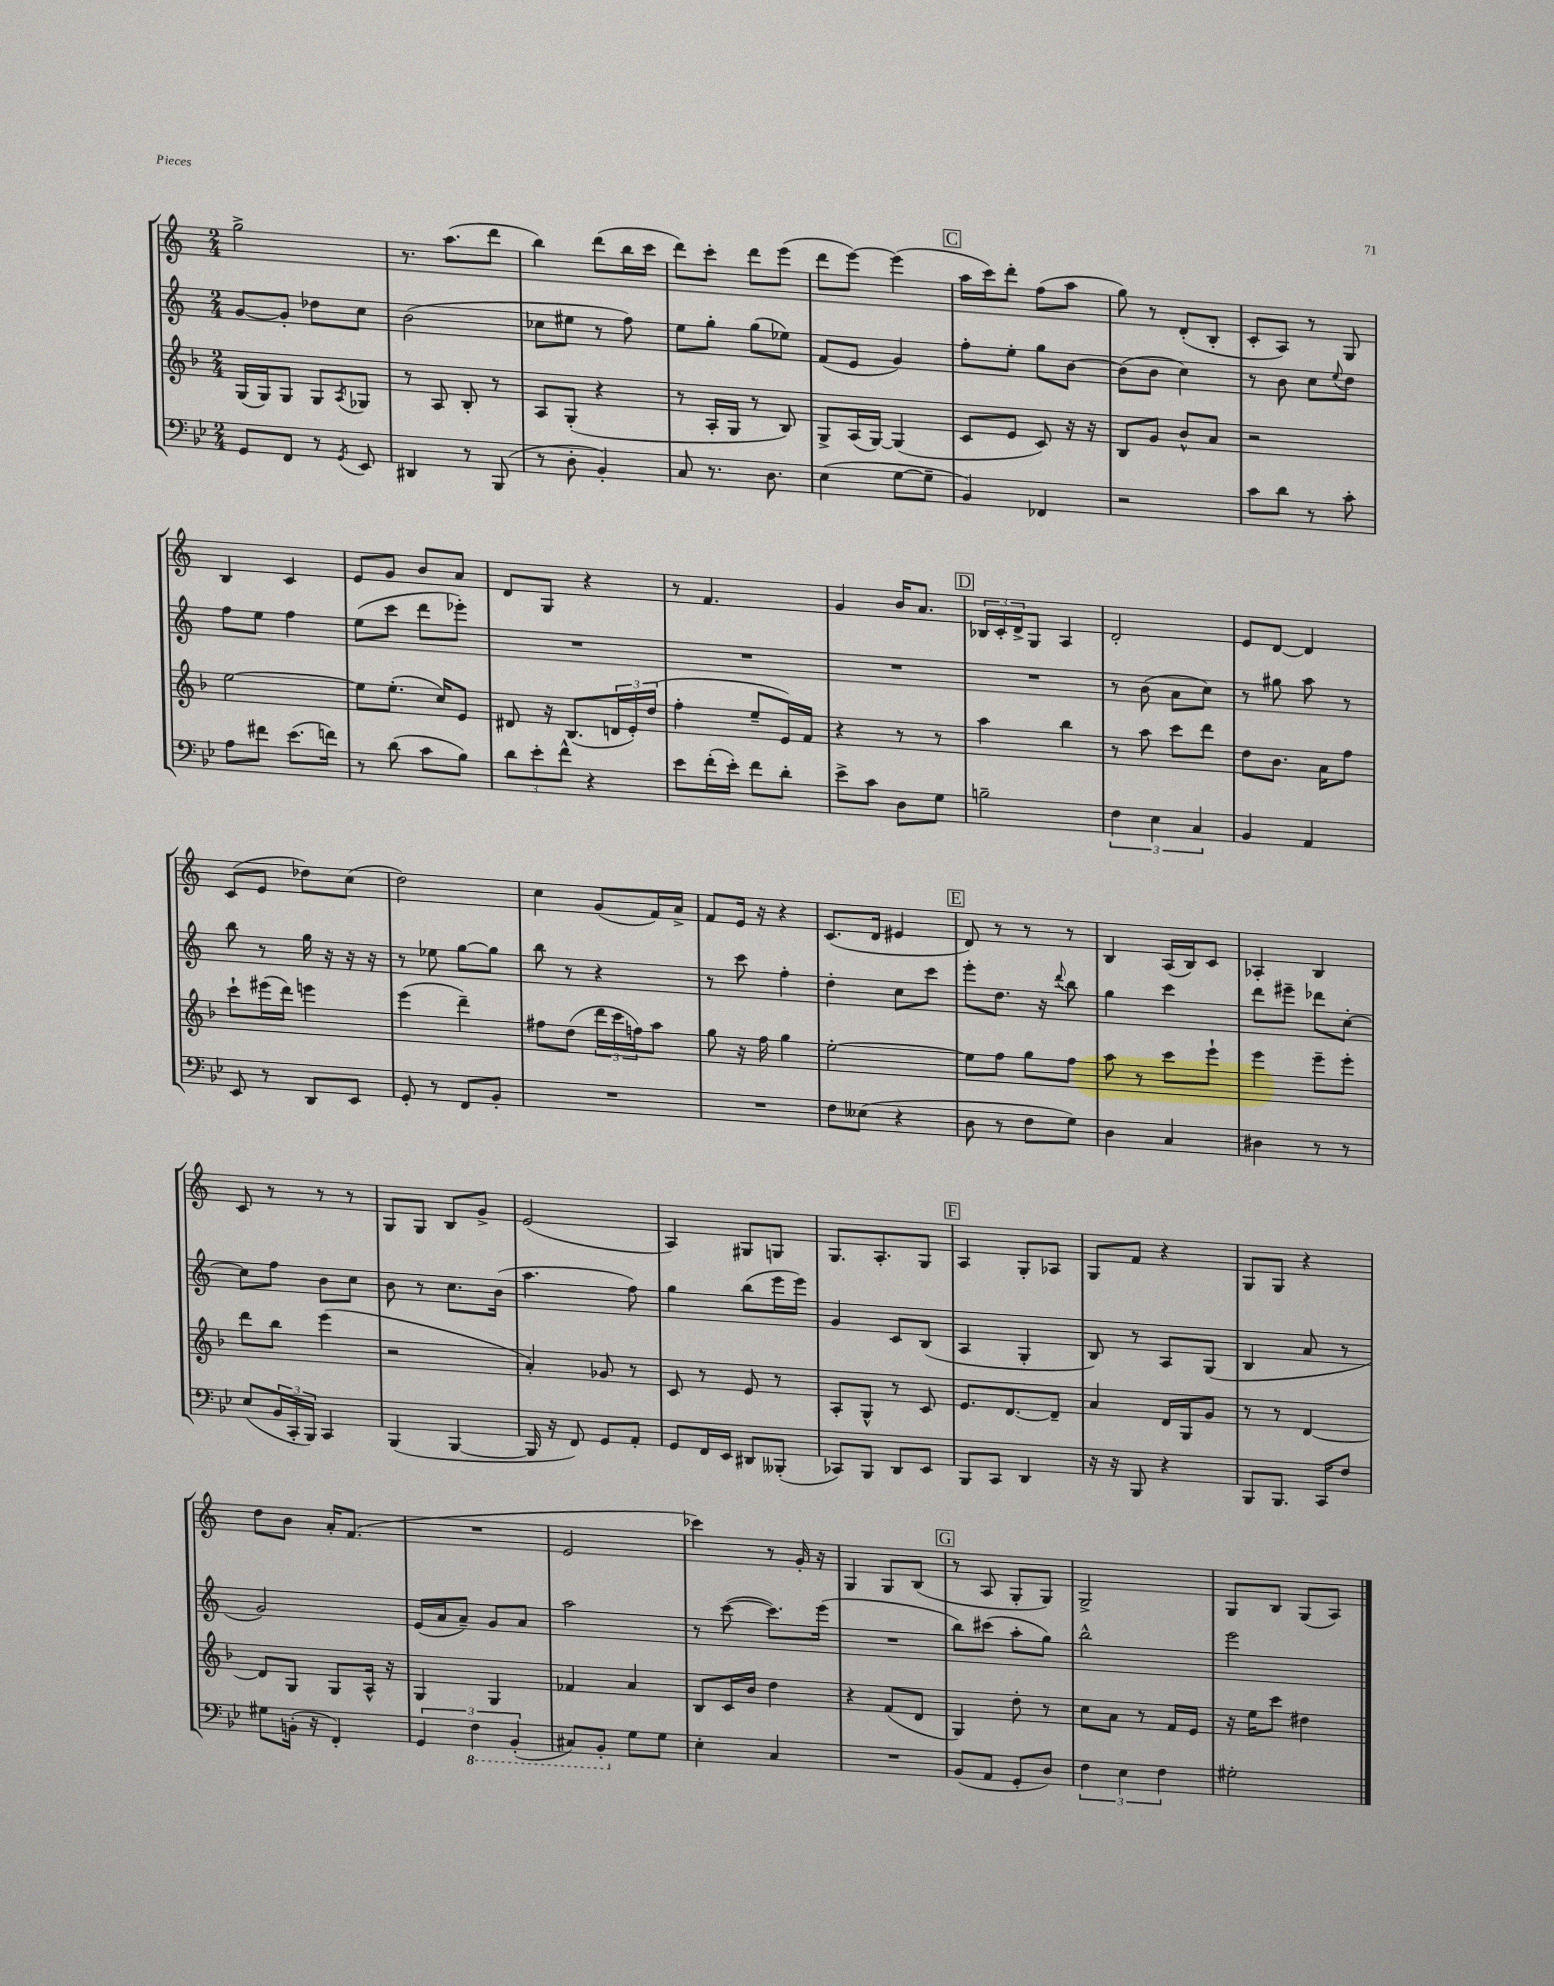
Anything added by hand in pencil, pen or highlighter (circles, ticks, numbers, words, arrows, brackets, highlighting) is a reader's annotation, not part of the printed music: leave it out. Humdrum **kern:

**kern	**kern	**kern	**kern
*staff4	*staff3	*staff2	*staff1
*clefF4	*clefG2	*clefG2	*clefG2
*k[b-e-]	*k[b-]	*k[]	*k[]
*M2/4	*M2/4	*M2/4	*M2/4
8GG	(16G	[8g	2gg^
.	16G)	.	.
8FF	8G	8g']	.
8r	8G	8dd-	.
8qGG	8qA	.	.
8EE-	8G-	8cc	.
=	=	=	=
4DD#	8r	(2b	8.r
.	8A	.	.
.	.	.	(8.aa
8r	8B-'	.	.
(8BBB-	8r	.	8ddd
=	=	=	=
8r	8A	8cc-	4bb)
8D'	(8G'	8ee#	.
4BB-')	4r	8r	(8ddd
.	.	8ff)	16bb
.	.	.	16ccc
=	=	=	=
8C	8r	8ee	8ddd)
8.r	16A'	8gg'	8ccc'
.	16G	.	.
.	8r	(8gg	8ddd
8.D	.	.	.
.	8B-)	8ee-)	(8eee
=	=	=	=
(4E-	8G^	(8f	8ddd
.	(16A	8e	[8eee)
.	[16G)	.	.
[8G	(4G]	4g)	(4eee]
8G~]	.	.	.
=	=	=	=
4BB-)	8c	8ff'	16aa
.	.	.	16ccc)
.	8e	8ee'	8ddd'
4FF-	8c)	8gg	(8ff
.	16r	[8b	8aa
.	16r	.	.
=	=	=	=
2r	8B-	(8b]	8gg)
.	8g	8b	8r
.	8b-^^	4cc)	(8d'
.	8a	.	8B'
=	=	=	=
8c	2r	8r	8c'
8d	.	8b	8A)
8r	.	8cc	8r
.	.	8qqee	.
8c'	.	8dd	8G
=	=	=	=
8A	[2ee	8ff	4B
8f#	.	8ee	.
(8.e-	.	4ff	4c
16f)	.	.	.
=	=	=	=
8r	8ee]	(8ee	8e
(8d	(8.ee'	8ccc	8g
8c	.	8ddd	8b
.	16cc)	.	.
8B-)	8e	8eee-')	8a
=	=	=	=
12d	8d#	2r	8d
12e-'	.	.	.
.	16r	.	8G
12f^^	.	.	.
.	(8.B-	.	.
4r	.	.	4r
.	24d	.	.
.	24e')	.	.
.	(24dd	.	.
=	=	=	=
8e-	4ff'	2r	8r
(16f'	.	.	4.f
16e-')	.	.	.
8f	8ee~	.	.
8d'	16e)	.	.
.	16f	.	.
=	=	=	=
8e-^	4r	2r	4g
8c	.	.	.
8D	8r	.	16b
.	.	.	8.a
8G	8r	.	.
=	=	=	=
2B~	4aa	2r	24B-
.	.	.	24c'
.	.	.	24d^
.	.	.	8G
.	4bb-	.	4A
=	=	=	=
6F	8r	8r	2d'
.	8aa	(8b	.
6E-	.	.	.
.	8ccc	8a	.
6C	.	.	.
.	8ddd	8cc)	.
=	=	=	=
4BB-	8dd	8r	8e
.	8.b-	8gg#	[8d
4AA	.	8aa	4d]
.	16a	.	.
.	8ff	8r	.
=	=	=	=
8EE-	8ccc`	8bb	(8c
8r	(16eee#	8r	8e
.	16ddd)	.	.
8DD	4eee	16gg	8dd-)
.	.	16r	.
8EE-	.	16r	(8cc
.	.	16r	.
=	=	=	=
8GG'	(4eee	8r	2dd)
8r	.	8ee-	.
8FF	4ddd~)	[8gg	.
8BB-'	.	8gg]	.
=	=	=	=
2r	8ff#	8bb	4cc
.	(8dd	8r	.
.	24ddd	4r	(8g
.	24ccc	.	.
.	24ff)	.	.
.	8aa	.	16f)
.	.	.	16a^
=	=	=	=
2r	8gg	8r	8f
.	16r	8ccc	16e
.	16ff	.	16r
.	4gg	4ff'	4r
=	=	=	=
8F	[2ee'	4dd'	(8.c
(8E--	.	.	.
.	.	.	16d
4r	.	8cc	4e#
.	.	8ccc	.
=	=	=	=
8D	8ee]	8eee'	8d)
8r	8ff	8.dd	8r
8F	8gg	.	8r
.	.	16r	.
.	.	8qqddd	.
8G)	8ff	8bb	8r
=	=	=	=
4D	8aa	4gg	4B
.	8r	.	.
4C	8ccc	4ccc	(16A
.	.	.	16B)
.	8eee`	.	8c
=	=	=	=
4D#	4eee	8ddd	4A-'
.	.	8eee#~	.
8r	8eee~	8ddd-	4B
8r	8eee'	[8cc'	.
=	=	=	=
(8E-	8ddd	8cc]	8c
24BB-	8bb-	8ff	8r
24CC'	.	.	.
24BBB-)	.	.	.
4CC	(4eee	8b	8r
.	.	8cc	8r
=	=	=	=
(4BBB-	2r	8b	8G
.	.	8r	8G
[4BBB-	.	8.cc	8B
.	.	.	8g^
.	.	(16b	.
=	=	=	=
16BBB-]	4a')	4.aa	(2e
16r	.	.	.
8FF)	.	.	.
8GG	8g-	.	.
8AA'	8r	8ff)	.
=	=	=	=
8GG	8c	4gg	4A)
16FF	8r	.	.
16EE-	.	.	.
8DD#	8e	(8bb	8G#
(8BBB--'	8r	16eee	8G
.	.	16eee)	.
=	=	=	=
8CC-)	8A'	4g	8.G
8BBB-	8G^^	.	.
.	.	.	8.A'
8DD	8r	8c	.
8EE-	8c	(8B	8G
=	=	=	=
8BBB-	8.e	4A	4A
8CC	.	.	.
.	[8.d	.	.
4DD	.	4G'	8G'
.	8d~]	.	8A-
=	=	=	=
16r	4a	8B)	8G
16r	.	.	.
8BBB-	.	8r	8f
4r	16d	8A	4r
.	16G	.	.
.	8g	(8G	.
=	=	=	=
8BBB-	8r	4B	8G
8.BBB-	8r	.	8G
.	[4d	8a	4r
16CC	.	.	.
8F	.	8r	.
=	=	=	=
8G#	8d]	2g)	8dd
(16BB'	8G	.	8b
16r	.	.	.
4FF')	8G	.	16a'
.	.	.	(8.f
.	16A^^	.	.
.	16r	.	.
=	=	=	=
6GG	4G	(16e	2r
.	.	16a	.
.	.	8a~)	.
6FF	.	.	.
.	4G	8g	.
(6BBB-'	.	.	.
.	.	8a	.
=	=	=	=
8CC#)	4f-	2aa	2e
8BBB-'	.	.	.
8G	4a	.	.
8G	.	.	.
=	=	=	=
4E-'	8B-	8r	4ccc-)
.	16c	([8ccc	.
.	16b-	.	.
4C	4dd	8.ccc])	8r
.	.	.	16g'
.	.	(16eee	16r
=	=	=	=
2r	4r	2r	4G
.	(8f	.	8G
.	8d	.	(8B
=	=	=	=
(8BB-	4G)	8bb)	8r
8AA	.	(8ccc#	8A
8GG'	8dd'	8aa'	8G'
8D)	8r	8gg)	8G)
=	=	=	=
6F	8cc	2bb^^	2G^
.	8a	.	.
6E-	.	.	.
.	8r	.	.
6F	.	.	.
.	16f	.	.
.	16e	.	.
=	=	=	=
2G#'	16r	2eee	8G
.	16ee	.	.
.	8ccc	.	8B
.	4dd#	.	(8G
.	.	.	8A)
==	==	==	==
*-	*-	*-	*-
